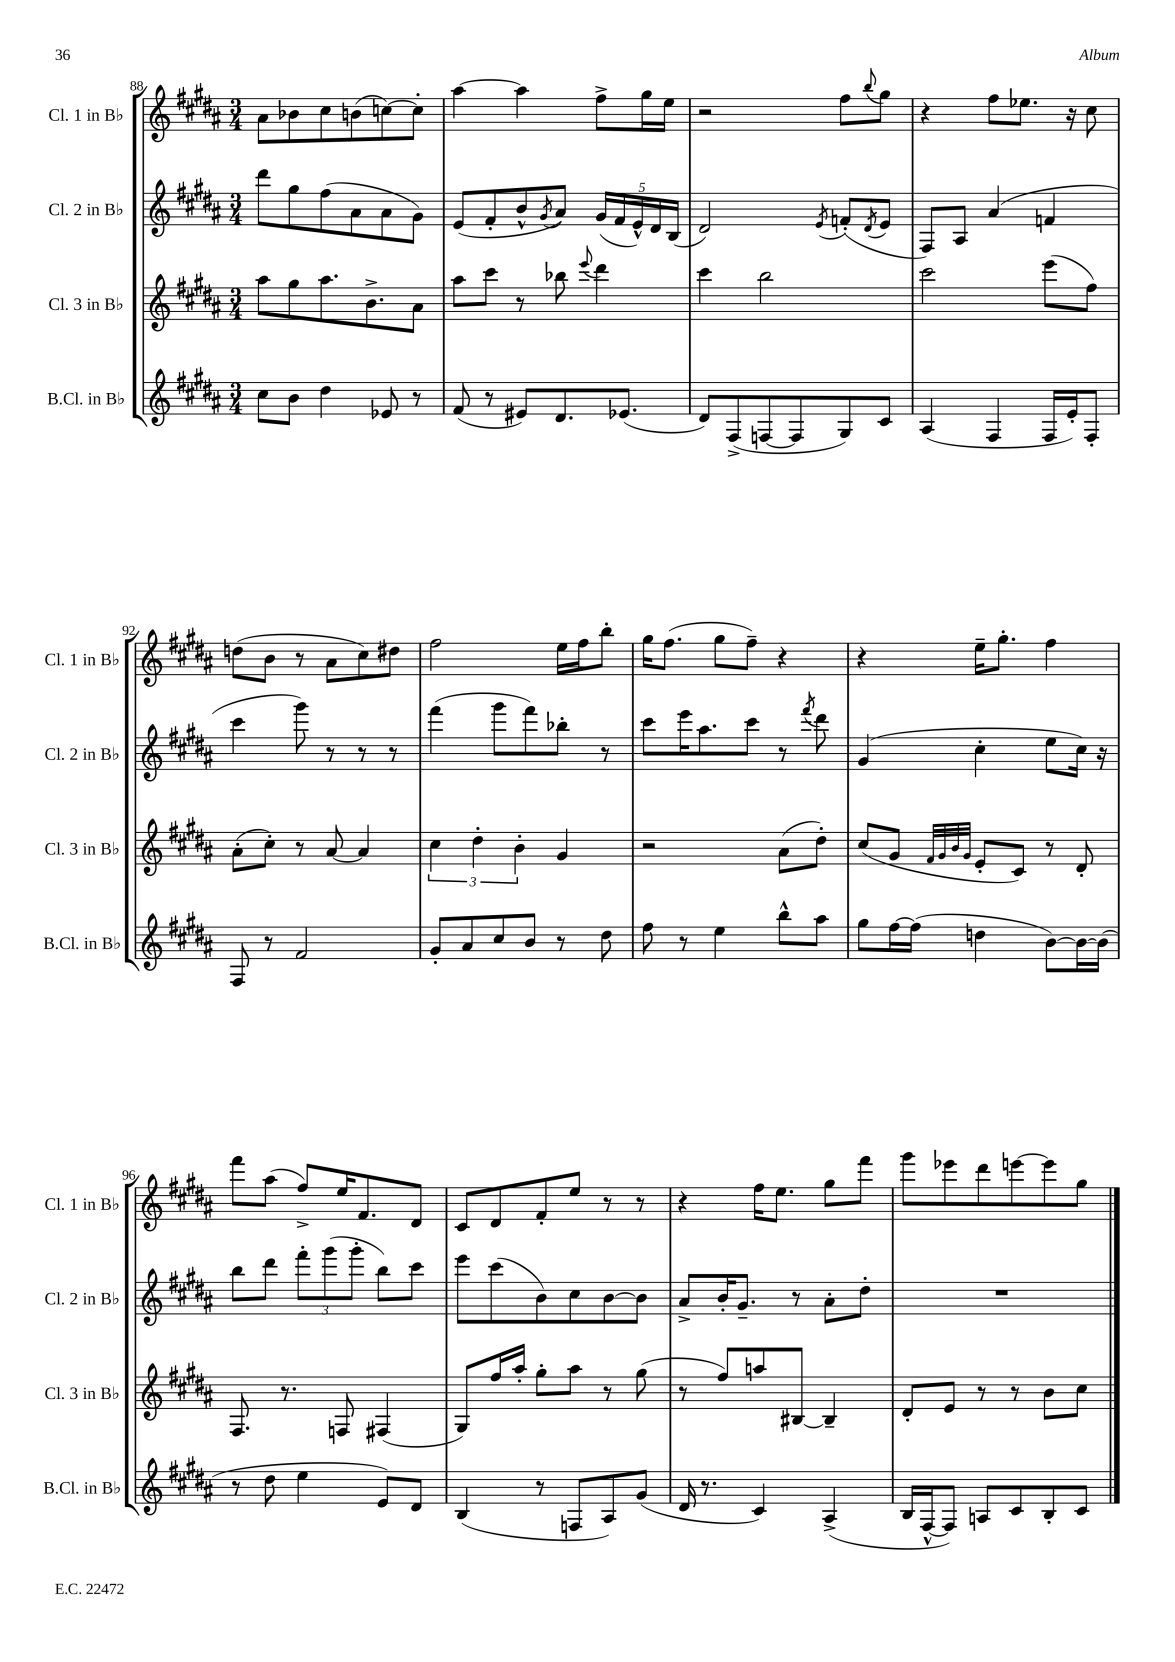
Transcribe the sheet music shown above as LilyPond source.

<<
\new StaffGroup <<
\new Staff = "s0" \with { instrumentName = "Cl. 1 in Bb" shortInstrumentName = "Cl. 1 in Bb" } {
    \clef treble \key b \major \numericTimeSignature \time 3/4
    ais'8 bes'8 cis''8 b'8( c''8~) c''8-. |
    ais''4~ ais''4 fis''8-> gis''16 e''16 |
    r2 fis''8 \appoggiatura { b''8 } gis''8 |
    r4 fis''8 ees''8. r16 cis''8 |
    d''8( b'8 r8 ais'8 cis''8) dis''8 |
    fis''2 e''16 fis''16 b''8-. |
    gis''16 fis''8.( gis''8 fis''8--) r4 |
    r4 e''16-- gis''8.-. fis''4 |
    fis'''8 ais''8( fis''8->) e''16 fis'8. dis'8 |
    cis'8 dis'8 fis'8-. e''8 r8 r8 |
    r4 fis''16 e''8. gis''8 fis'''8 |
    gis'''8 ees'''8 dis'''8 e'''8~ e'''8 gis''8 \bar "|." |
}
\new Staff = "s1" \with { instrumentName = "Cl. 2 in Bb" shortInstrumentName = "Cl. 2 in Bb" } {
    \clef treble \key b \major \numericTimeSignature \time 3/4
    dis'''8 gis''8 fis''8( ais'8 ais'8 gis'8) |
    e'8( fis'8-. b'8-^ \acciaccatura { gis'8 } ais'8) \tuplet 5/4 { gis'16( fis'16 e'16-^) dis'16 b16( } |
    dis'2) \acciaccatura { e'8 } f'8-.( \acciaccatura { dis'8 } e'8 |
    fis8) ais8 ais'4( f'4 |
    cis'''4 gis'''8) r8 r8 r8 |
    fis'''4( gis'''8 fis'''8) bes''8-. r8 |
    cis'''8 e'''16 ais''8. cis'''8 r8 \acciaccatura { fis'''8 } dis'''8 |
    gis'4( cis''4-. e''8 cis''16) r16 |
    b''8 dis'''8 \tuplet 3/2 { fis'''8-. gis'''8( gis'''8-. } b''8) cis'''8 |
    e'''8 cis'''8( b'8) cis''8 b'8~ b'8 |
    ais'8-> b'16-. gis'8.-- r8 ais'8-. dis''8-. |
    R2. \bar "|." |
}
\new Staff = "s2" \with { instrumentName = "Cl. 3 in Bb" shortInstrumentName = "Cl. 3 in Bb" } {
    \clef treble \key b \major \numericTimeSignature \time 3/4
    ais''8 gis''8 ais''8. b'8.-> ais'8 |
    ais''8 cis'''8 r8 bes''8 \appoggiatura { e'''8 } dis'''4 |
    cis'''4 b''2 |
    cis'''2 e'''8( fis''8) |
    ais'8-.( cis''8-.) r8 ais'8~ ais'4 |
    \tuplet 3/2 { cis''4 dis''4-. b'4-. } gis'4 |
    r2 ais'8( dis''8-.) |
    cis''8( gis'8 \grace { fis'32 gis'32 b'32 gis'32 } e'8-. cis'8) r8 dis'8-. |
    fis8. r8. f8 fis4( |
    gis8) fis''16 ais''16-. gis''8-. ais''8 r8 gis''8( |
    r8 fis''8) a''8 bis8~ bis4-- |
    dis'8-. e'8 r8 r8 b'8 cis''8 \bar "|." |
}
\new Staff = "s3" \with { instrumentName = "B.Cl. in Bb" shortInstrumentName = "B.Cl. in Bb" } {
    \clef treble \key b \major \numericTimeSignature \time 3/4
    cis''8 b'8 dis''4 ees'8 r8 |
    fis'8( r8 eis'8) dis'8. ees'8.( |
    dis'8) fis8->( f8~ f8 gis8) cis'8 |
    ais4( fis4 fis16 e'16-.) fis8-. |
    fis8 r8 fis'2 |
    gis'8-. ais'8 cis''8 b'8 r8 dis''8 |
    fis''8 r8 e''4 b''8-^ ais''8 |
    gis''8 fis''16~ fis''16( d''4 b'8~) b'16~ b'16( |
    r8 dis''8 e''4 e'8) dis'8 |
    b4( r8 f8 ais8) gis'8( |
    dis'16 r8. cis'4) ais4->( |
    b16 fis16~-^ fis8) a8 cis'8 b8-. cis'8 \bar "|." |
}
>>
>>
\layout { \context { \Score currentBarNumber = #88 } }
